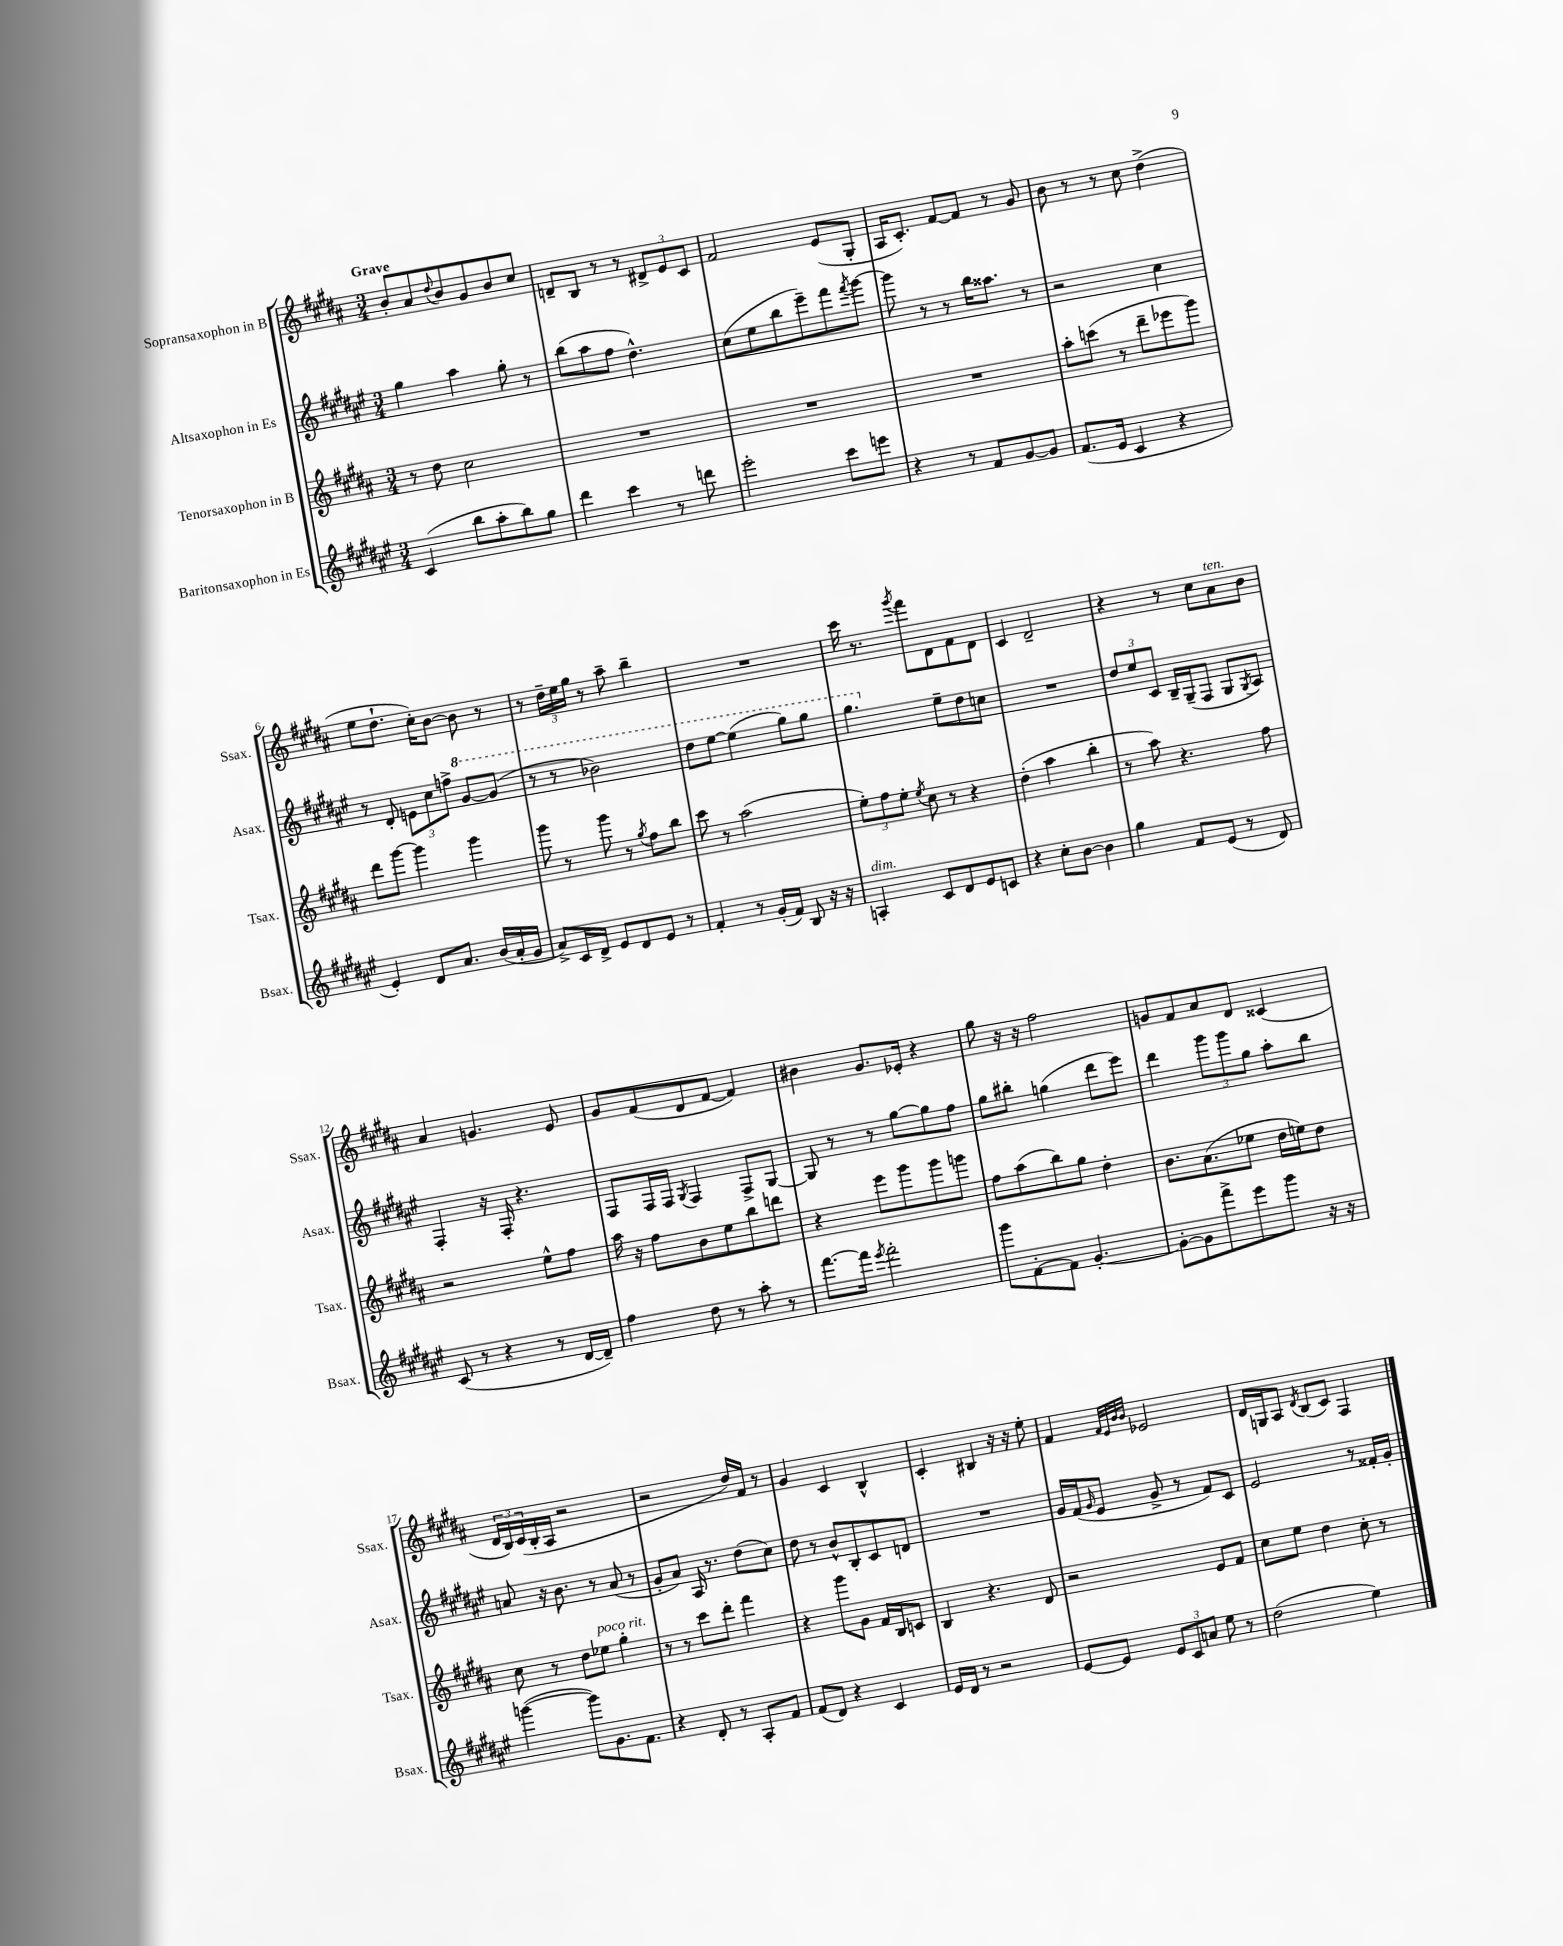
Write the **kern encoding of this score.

**kern	**kern	**kern	**kern
*part4	*part3	*part2	*part1
*staff4	*staff3	*staff2	*staff1
*I"Baritonsaxophon in Es	*I"Tenorsaxophon in B	*I"Altsaxophon in Es	*I"Sopransaxophon in B
*I'Bsax.	*I'Tsax.	*I'Asax.	*I'Ssax.
*clefG2	*clefG2	*clefG2	*clefG2
*k[f#c#g#d#a#e#]	*k[f#c#g#d#a#]	*k[f#c#g#d#a#e#]	*k[f#c#g#d#a#]
*M3/4	*M3/4	*M3/4	*M3/4
=1	=1	=1	=1
!	!	!	!LO:TX:a:B:t=Grave
(4c#/	8r	4gg#\	8b'/L
.	8dd#\	.	8a#/
.	.	.	8qqdd#/
8bb\L	2cc#\	4aa#\	8b/
8aa#'\	.	.	8g#/
8bb\)	.	8gg#'\	8b/
8gg#\J	.	8r	8cc#/J
=2	=2	=2	=2
4ddd#\	2.r	(8bb\L	8dn~/L
.	.	8aa#\	8B/J
4ccc#\	.	8ff#\J	8r
.	.	4.dd#^^\)	8r
8r	.	.	12d#X^/L
.	.	.	12e/
8dddn\	.	.	.
.	.	.	12c#/J
=3	=3	=3	=3
2eee#'\	2.r	(8cc#\L	2f#/
.	.	8ee#\	.
.	.	8bb\	.
.	.	8eee#~\)	.
8ccc#\L	.	8fff#\	(8e/L
.	.	8qfff#/	.
8eeen\J	.	[8ggg#\J	8G#'/J
=4	=4	=4	=4
4r	2.r	8ggg#\]	16A#/KL
.	.	.	8.c#'/J)
.	.	8r	.
8r	.	8r	[8f#/L
8f#/L	.	16bb\KL	8f#/J]
.	.	8.aa##X\J	.
[8g#/	.	.	8r
8g#/J]	.	8r	8g#/
=5	=5	=5	=5
(8.f#/L	8aa#'\L	2r	8b\
.	(8cccn\J	.	8r
16e#/Jk	.	.	.
4c#/	8r	.	8r
.	8ddd#~\L	.	8cc#\
4r	8eee-X\	4cc#\	(4dd#^\
.	8ggg#\J)	.	.
!!LO:LB:g=z
=6	=6	=6	=6
4e#'/)	8ddd#\L	8r	8ee\L
.	[8ggg#\J	8d#'/	8.dd#`\J
8d#/L	4ggg#\]	12en\L	.
.	.	.	16cc#'\KL)
.	.	12cc#\	.
8.a#/J	.	.	[8b\J
.	.	12ffn^\J	.
*	*	*8va	*
.	4ggg#\	[8gg#/L	8b\]
(16b/LL	.	.	.
16a#'/	.	(8gg#/J]	8r
16g#/JJ	.	.	.
=7	=7	=7	=7
8a#^/L)	8ggg#\	8r	8r
16c#/L	8r	8r	24dd#~\LL
.	.	.	24ee\
16d#^/JJ	.	.	.
.	.	.	24gg#\JJ
8e#/L	8ggg#\	2bb-X\)	8r
8d#/	8r	.	8aa#~\
.	8qgg#/	.	.
8e#/J	8ff#\L	.	4bb~\
8r	8bb\J	.	.
=8	=8	=8	=8
4f#'/	8ccc#\	8ddd#\L	2.r
.	8r	[8eee#\J	.
8r	(2aa#\	(4eee#\]	.
(16g#'/LL	.	.	.
16f#/JJ)	.	.	.
8B/	.	8ggg#\L)	.
16r	.	8ggg#\J	.
16r	.	.	.
=9	=9	=9	=9
!LO:TX:a:i:t=dim.	!	!	!
4An'/	12ee'\L)	4.ggg#\	16ccc#\
.	.	.	8.r
.	12ff#\	.	.
.	12ee'\J	.	.
.	8qee/	.	8qggg#/
8c#/L	8cc#\	.	8fff#\L
*	*	*X8va	*
8d#/	8r	8ee#~\L	8d#\
8e#/	4r	8dd#\	8f#\
8cn/J	.	8ccn\J	8d#\J
=10	=10	=10	=10
4r	(4dd#'\	2.r	4c#/
8cc#'\L	4aa#\	.	2d#~/
[8b\J	.	.	.
4b\]	4bb'\	.	.
=11	=11	=11	=11
4gg#\	8r	12dd#/L	4r
.	.	12ee#/	.
.	8aa#\)	.	.
.	.	12c#/J	.
8f#/L	4.r	16B~/LL	8r
.	.	(16G#~/J	.
(8e#/J	.	8F#/J	8cc#\L
!	!	!	!LO:TX:a:i:t=ten.
8r	.	8G#/L	8a#\
.	.	8qG#/	.
8d#/)	8ff#\	8A#/J)	8b\J
!!LO:LB:g=z
=12	=12	=12	=12
(8c#/	2r	4F#'/	4a#/
8r	.	.	.
4r	.	16r	4.gn/
.	.	16F#'/	.
.	.	4.r	.
8r	8ee^^\L	.	.
[16d#/LL	8ff#\J	.	8e/
16d#~/JJ])	.	.	.
=13	=13	=13	=13
4ff#\	16aa#\	8F#/L	8g#/L
.	16r	.	.
.	8ff#\L	16F#/L	(8f#/
.	.	16F#/JJ	.
.	.	8qG#/	.
8dd#\	8b\	4F#/	8d#/
8r	8ee\	.	[8f#/J
8aa#'\	8bb\	8F#^/L	4f#/])
8r	8dddn\J	[8G#/J	.
=14	=14	=14	=14
[8.fff#\L	4r	8G#/]	4b#X\
.	.	8r	.
16fff#\Jk]	.	.	.
8qeee#/	.	.	.
2fff#'\	8eee\L	8r	8.g#/L
.	8ggg#\	[8gg#\L	.
.	.	.	16e-X'/Jk
.	8ggg#\	8gg#\]	4r
.	8gggn\J	8ff#\J	.
=15	=15	=15	=15
8ggg#\L	8ff#\L	8gg#\L	8gg#\
[8f#'\	(8aa#\	8bb#X'\J	16r
.	.	.	16r
8f#\J]	8bb\)	(4ggn\	2ff#\
[4.g#'/	8gg#\J	.	.
.	4dd#'\	8ddd#\L	.
.	.	8eee#\J)	.
=16	=16	=16	=16
8g#'\L_	8.b\L	4ddd#\	8gn/L
8g#\]	.	.	8f#/
.	(8.a#\	.	.
8fff#^\	.	12ggg#\L	8a#/
.	.	12ggg#\	.
8eee#\	8ee-X\J	.	8d#/J
.	.	12gg#\J	.
8ggg#\J	16dd#\LL	8aa#'\L	(4c##X/
.	16een\J)	.	.
16r	8dd#\J	8bb\J	.
16r	.	.	.
!!LO:LB:g=z
=17	=17	=17	=17
([4gggn\	8cc#\	8an/	24d#/LL
.	.	.	24B/)
.	.	.	(24c#/
.	8r	16r	16B'/
.	.	8.b\	16A#/JJ
8ggg\L])	8dd#\L	.	2r
!	!LO:TX:a:i:t=poco rit.	!	!
8.g#\	8ee-X\J	8r	.
.	4gg#'\	(8a/	.
8.f#\J	.	.	.
.	.	8r	.
=18	=18	=18	=18
4r	8r	8g#'/L	2r
.	8r	8a#/J)	.
8d#'/	8ccc#\L	16A#/	.
.	.	8.r	.
8r	8ddd#'\J	.	.
8A#'/L	4fff#\	(8dd#\L	16dd#/LL)
.	.	.	16f#/JJ
8f#/J	.	8cc#\J)	8r
=19	=19	=19	=19
(8f#/L	4r	8dd#\	4g#/
8d#/J)	.	8r	.
4r	8ggg#\L	8b^^/L	4c#/
.	8g#\J	8B'/	.
4c#/	16f#/LL	8c#/	4B^^/
.	16B/J	.	.
.	8cn/J	8dn/J	.
=20	=20	=20	=20
16e#/LL	4B/	2.r	4c#'/
16d#/JJ	.	.	.
8r	.	.	.
2r	4.r	.	4B#X/
.	.	.	16r
.	.	.	16r
.	8d#/	.	8ee'\
=21	=21	=21	=21
[8e#/L	2r	16g#/LL	4f#/
.	.	(16f#/J	.
.	.	16qqg#/	.
8e#/J]	.	8e#/J	.
.	.	.	32qqf#/LLL
.	.	.	32qqe/
.	.	.	32qqb/
.	.	.	32qqb/JJJ
12e#/L	.	8g#^/	2e-X/
12c#/	.	.	.
.	.	8r	.
12an/J	.	.	.
8ee#\	8e/L	8f#/L)	.
8r	8f#/J	8c#/J	.
=22	=22	=22	=22
(2dd#\	8cc#\L	2e#/	16d#/LL
.	.	.	16Gn/J
.	8ee\J	.	8A#/J
.	.	.	8qd#/
.	4dd#\	.	(8B/L
.	.	.	8c#/J)
4ee#\)	8cc#'\	8r	4F#/
.	8r	16f##X'/LL	.
.	.	16g#'/JJ	.
==	==	==	==
*-	*-	*-	*-
